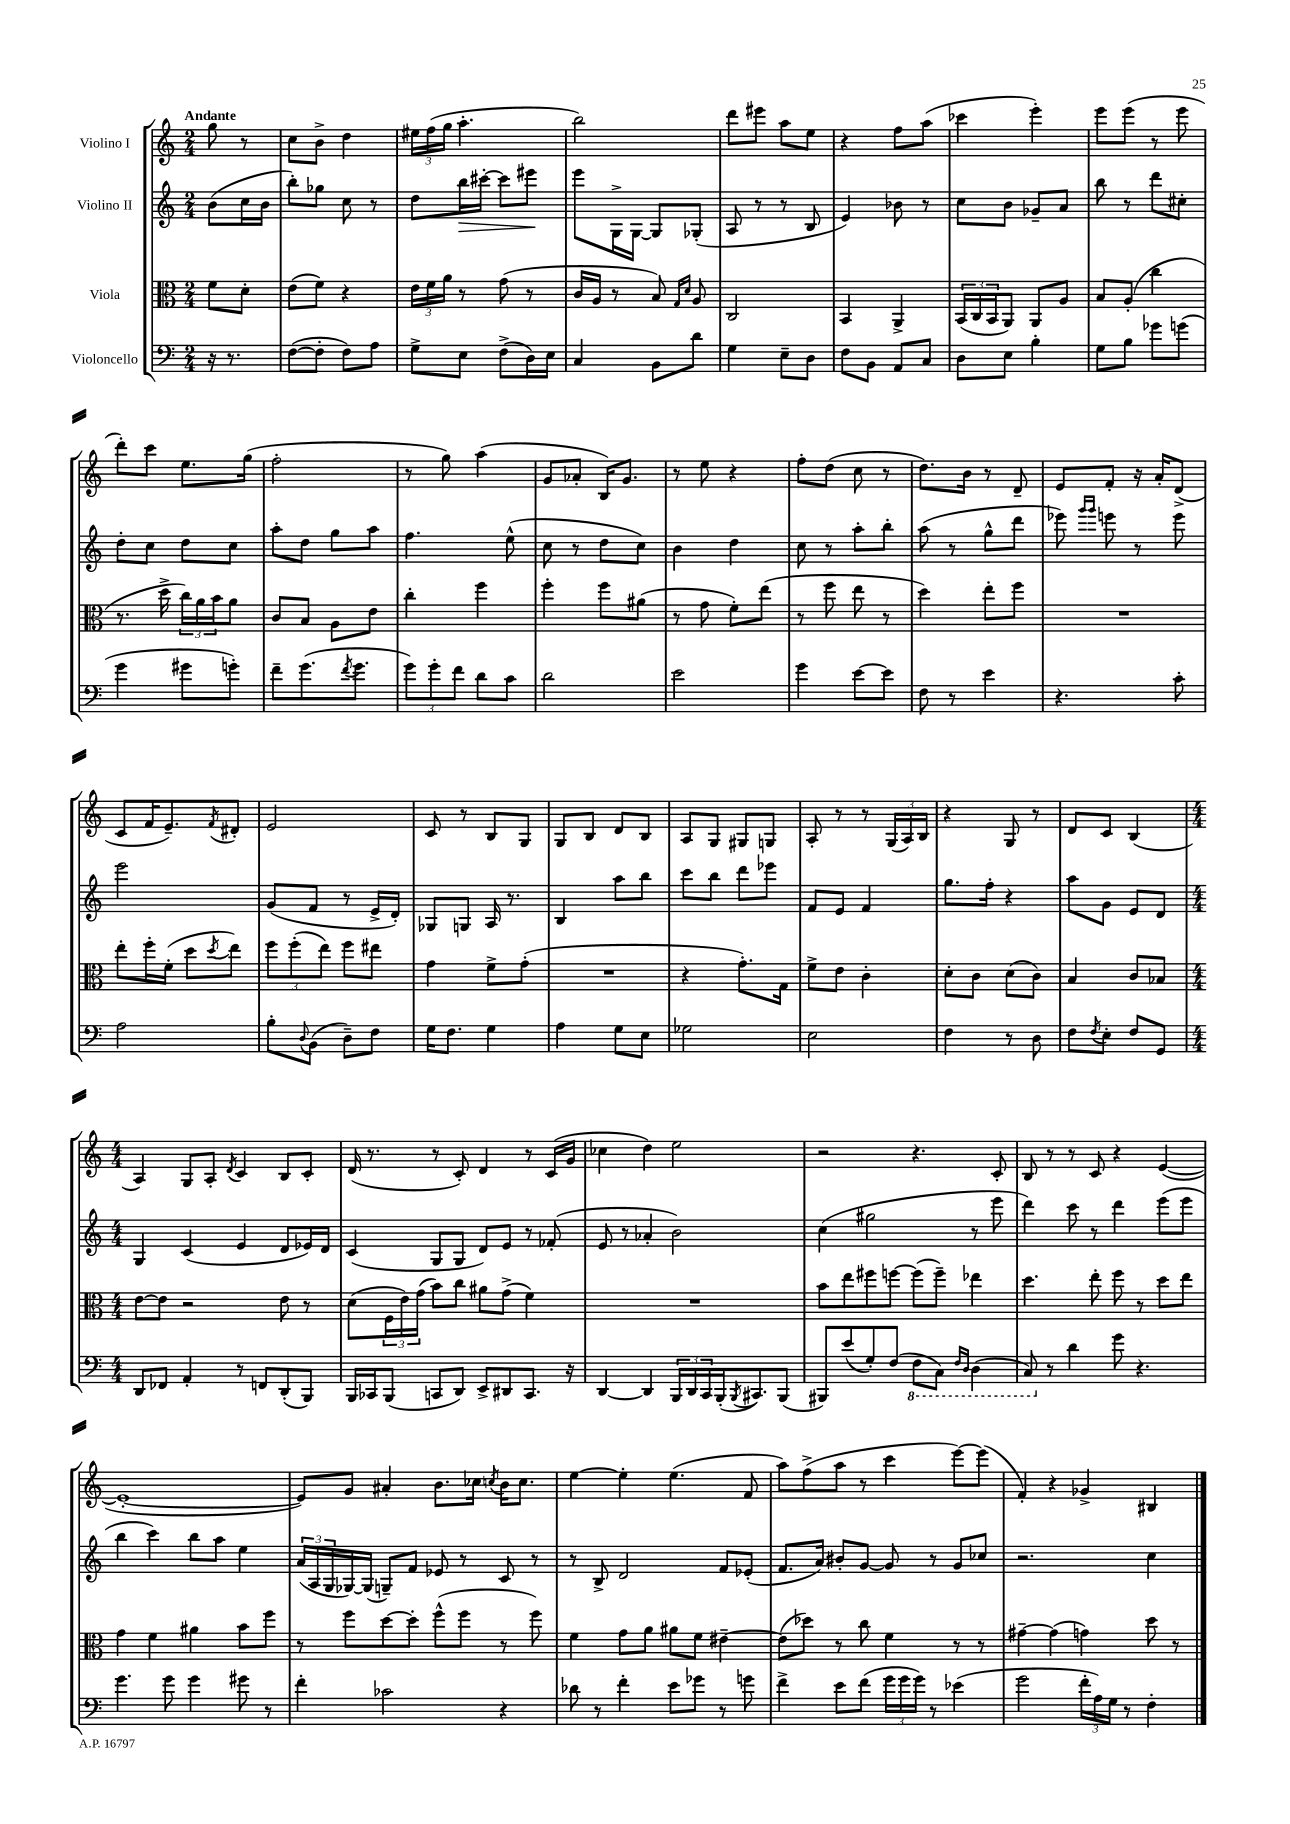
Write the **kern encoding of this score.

**kern	**kern	**kern	**dynam	**kern
*part4	*part3	*part2	*part2	*part1
*staff4	*staff3	*staff2	*staff2	*staff1
*I"Violoncello	*I"Viola	*I"Violino II	*	*I"Violino I
*clefF4	*clefC3	*clefG2	*	*clefG2
*k[]	*k[]	*k[]	*	*k[]
*M2/4	*M2/4	*M2/4	*	*M2/4
=	=	=	=	=
!	!	!	!	!LO:TX:a:B:t=Andante
16r	8f\L	(8b\L	.	8gg\
8.r	.	.	.	.
.	8d'\J	16cc\L	.	8r
.	.	16b\JJ	.	.
=1	=1	=1	=1	=1
([8F\L	(8e\L	8bb'\L)	.	8cc\L
8F'\J]	8f\J)	8gg-X\J	.	8b^\J
8F\L)	4r	8cc\	.	4dd\
8A\J	.	8r	.	.
=2	=2	=2	=2	=2
8G^\L	24e\LL	8dd\L	.	24ee#X\LL
.	24f\	.	.	(24ff\
.	24a\JJ	.	.	24gg\JJ
!	!	!	!LO:HP:b	!
8E\J	8r	16bb\L	>	4.aa'\
.	.	[16ccc#X'\JJ	.	.
(8F^\L	(8g\	8ccc#\L]	.	.
16D\L)	8r	8eee#X\J	.	.
16E\JJ	.	.	.	.
.	.	.	]	.
=3	=3	=3	=3	=3
4C/	16c/LL	8eee\L	.	2bb\)
.	16A/JJ	.	.	.
.	8r	16G^\L	.	.
.	.	[16G\JJ	.	.
8BB\L	8B/)	8G/L]	.	.
.	16qqG/LL	.	.	.
.	16qqd/JJ	.	.	.
8d\J	8A/	(8G-X'/J	.	.
=4	=4	=4	=4	=4
4G\	2C/	8A/	.	8ddd\L
.	.	8r	.	8eee#X\J
8E~\L	.	8r	.	8aa\L
8D\J	.	8B/	.	8ee\J
=5	=5	=5	=5	=5
8F\L	4BB/	4e/)	.	4r
8BB\J	.	.	.	.
8AA/L	4AA^/	8b-X\	.	8ff\L
8C/J	.	8r	.	(8aa\J
=6	=6	=6	=6	=6
8D\L	(24BB/LL	8cc\L	.	4ccc-X\
.	24C/	.	.	.
.	24BB/J	.	.	.
8E\J	8AA/J)	8b\J	.	.
4B'\	8AA/L	8g-X~/L	.	4eee'\)
.	8A/J	8a/J	.	.
=7	=7	=7	=7	=7
8G\L	8B/L	8bb\	.	8eee\L
8B\J	(8A'/J	8r	.	(8eee\J
8g-X\L	4cc\	8ddd\L	.	8r
(8gn\J	.	8cc#X'\J	.	8eee\
!!LO:LB:g=z
=8	=8	=8	=8	=8
4g\	8.r	8dd'\L	.	8ddd'\L)
.	.	8cc\J	.	8ccc\J
.	16dd^\	.	.	.
8g#X\L	24cc\LL)	8dd\L	.	8.ee\L
.	24a\	.	.	.
.	24b\J	.	.	.
8gn'\J)	8a\J	8cc\J	.	.
.	.	.	.	(16gg\Jk
=9	=9	=9	=9	=9
8f~\L	8c/L	8aa'\L	.	2ff'\
(8.g\	8B/J	8dd\J	.	.
.	8A\L	8gg\L	.	.
8qf/	.	.	.	.
8.g\J	.	.	.	.
.	8e\J	8aa\J	.	.
=10	=10	=10	=10	=10
12g\L)	4cc'\	4.ff\	.	8r
12g'\	.	.	.	.
.	.	.	.	8gg\)
12f\J	.	.	.	.
8d\L	4ff\	.	.	(4aa\
8c\J	.	(8ee^^\	.	.
=11	=11	=11	=11	=11
2d\	4ff'\	8cc\	.	8g/L
.	.	8r	.	8a-X'/J
.	8ff\L	8dd\L	.	16B/KL)
.	.	.	.	8.g/J
.	(8a#X\J	8cc\J)	.	.
=12	=12	=12	=12	=12
2e\	8r	4b\	.	8r
.	8g\	.	.	8ee\
.	8f'\L)	4dd\	.	4r
.	(8ee\J	.	.	.
=13	=13	=13	=13	=13
4g\	8r	8cc\	.	8ff'\L
.	8ff\	8r	.	(8dd\J
[8e\L	8ee\	8aa'\L	.	8cc\
8e\J]	8r	8bb'\J	.	8r
=14	=14	=14	=14	=14
8F\	4dd\)	(8aa\	.	8.dd\L)
8r	.	8r	.	.
.	.	.	.	16b\Jk
4e\	8ee'\L	8gg^^\L	.	8r
.	8ff\J	8ddd\J	.	8d~/
=15	=15	=15	=15	=15
4.r	2r	8eee-X\)	.	8e/L
.	.	16qqggg/LL	.	.
.	.	16qqggg/JJ	.	.
.	.	8eeen\	.	8f'/J
.	.	8r	.	16r
.	.	.	.	16a'/KL
8c'\	.	8eee\	.	(8d^/J
!!LO:LB:g=z
=16	=16	=16	=16	=16
2A\	8ee'\L	2eee\	.	8c/L
.	16ff'\L	.	.	16f/K
.	(16f'\JJ	.	.	8.e~/)
.	8dd\L	.	.	.
.	8qdd/	.	.	8qf/
.	8ee\J)	.	.	8d#X'/J
=17	=17	=17	=17	=17
8B'\L	12ff\L	(8g/L	.	2e/
.	(12ff'\	.	.	.
8qqD/	.	.	.	.
(8BB\J	.	8f/J	.	.
.	12ee\J)	.	.	.
8D~\L)	8ff\L	8r	.	.
8F\J	8ee#X\J	16e^/LL	.	.
.	.	16d'/JJ)	.	.
=18	=18	=18	=18	=18
16G\KL	4g\	8G-X/L	.	8c/
8.F\J	.	.	.	.
.	.	8Gn/J	.	8r
4G\	8f^\L	16A/	.	8B/L
.	.	8.r	.	.
.	(8g'\J	.	.	8G/J
=19	=19	=19	=19	=19
4A\	2r	4B/	.	8G/L
.	.	.	.	8B/J
8G\L	.	8aa\L	.	8d/L
8E\J	.	8bb\J	.	8B/J
=20	=20	=20	=20	=20
2G-X\	4r	8ccc\L	.	8A/L
.	.	8bb\J	.	8G/J
.	8.g'\L)	8ddd\L	.	8G#X/L
.	.	8eee-X\J	.	8Gn/J
.	16G\Jk	.	.	.
=21	=21	=21	=21	=21
2E\	8f^\L	8f/L	.	8A'/
.	8e\J	8e/J	.	8r
.	4c'\	4f/	.	8r
.	.	.	.	(24G/LL
.	.	.	.	24A/)
.	.	.	.	24B/JJ
=22	=22	=22	=22	=22
4F\	8d'\L	8.gg\L	.	4r
.	8c\J	.	.	.
.	.	16ff'\Jk	.	.
8r	(8d\L	4r	.	8G/
8D\	8c\J)	.	.	8r
=23	=23	=23	=23	=23
8F\L	4B/	8aa\L	.	8d/L
8qF/	.	.	.	.
8E'\J	.	8g\J	.	8c/J
8F/L	8c/L	8e/L	.	(4B/
8GG/J	8B-X/J	8d/J	.	.
!!LO:LB:g=z
=24	=24	=24	=24	=24
*M4/4	*M4/4	*M4/4	*	*M4/4
8DD/L	[8e\L	4G/	.	4A/)
8FF-X/J	8e\J]	.	.	.
4AA'/	2r	(4c/	.	8G/L
.	.	.	.	8A'/J
.	.	.	.	8qd/
8r	.	4e/	.	4c/
8FFn/L	.	.	.	.
(8DD'/	8e\	8d/L	.	8B/L
8BBB/J)	8r	16e-X/L)	.	8c'/J
.	.	16d/JJ	.	.
=25	=25	=25	=25	=25
16BBB/LL	(8d\L	(4c/	.	(16d/
16CC-X/J	.	.	.	8.r
(8BBB/J	24F\L	.	.	.
.	24e\)	.	.	.
.	(24g\JJ	.	.	.
8CCn/L	8b\L)	8G/L	.	8r
8DD/J)	8cc\J	8G/J	.	8c'/)
8EE^/L	8a#X\L	8d/L)	.	4d/
8DD#X/	(8g^\J	8e/J	.	.
8.CC/J	4f\)	8r	.	8r
.	.	(8f-X'/	.	(16c/LL
16r	.	.	.	16g/JJ
=26	=26	=26	=26	=26
[4DD/	1r	8e/	.	4cc-X\
.	.	8r	.	.
4DD/]	.	4a-X'/	.	4dd\)
24BBB/LL	.	2b\)	.	2ee\
24DD/	.	.	.	.
24CC/	.	.	.	.
(16BBB'/J	.	.	.	.
8qBBB/	.	.	.	.
8.CC#X/)	.	.	.	.
(8BBB/J	.	.	.	.
=27	=27	=27	=27	=27
8BBB#X/L)	8b\L	(4cc\	.	2r
(8e/	8ee\	.	.	.
8G'/)	8ff#X\	2gg#X\	.	.
(8F/J	[8ffn\J	.	.	.
*8ba	*	*	*	*
8FF\L	(8ff\L]	.	.	4.r
8CC\J)	8ff~\J)	.	.	.
16qqFF/LL	.	.	.	.
16qqDD/JJ	.	.	.	.
(4DD\	4ee-X\	8r	.	.
.	.	8eee\	.	8c'/
=28	=28	=28	=28	=28
8CC/)	4.dd\	4ddd\)	.	8B/
*X8ba	*	*	*	*
8r	.	.	.	8r
4d\	.	8ccc\	.	8r
.	8ee'\	8r	.	8c/
8g\	8ff\	4ddd\	.	4r
4.r	8r	.	.	.
.	8dd\L	(8eee\L	.	([4e/
.	8ee\J	8eee\J	.	.
!!LO:LB:g=z
=29	=29	=29	=29	=29
4.g\	4g\	4bb\	.	1e'_
.	4f\	4ccc\)	.	.
8g\	.	.	.	.
4g\	4a#X\	8bb\L	.	.
.	.	8aa\J	.	.
8g#X\	8b\L	4ee\	.	.
8r	8ff\J	.	.	.
=30	=30	=30	=30	=30
4f'\	8r	(24a/LL	.	8e/L])
.	.	24A/	.	.
.	.	24G/	.	.
.	8ff\L	[16G-X/)	.	8g/J
.	.	(16G-/JJ]	.	.
2c-X\	[8dd\	8Gn~/L)	.	4a#X'/
.	8dd'\J]	8f/J	.	.
.	(8ff^^\L	8e-X/	.	8.b\L
.	8ff\J	8r	.	.
.	.	.	.	16cc-X\Jk
.	.	.	.	8qccn/
4r	8r	8c/	.	16b\KL
.	.	.	.	8.cc\J
.	8ff\)	8r	.	.
=31	=31	=31	=31	=31
8d-X\	4f\	8r	.	[4ee\
8r	.	8B^/	.	.
4f'\	8g\L	2d/	.	4ee'\]
.	8a\J	.	.	.
8e\L	8a#X\L	.	.	(4.ee\
8g-X\J	8f\J	.	.	.
8r	[4e#X~\	8f/L	.	.
8gn\	.	(8e-X'/J	.	8f/
=32	=32	=32	=32	=32
4f^\	(8e#\L]	8.f/L	.	8aa\L)
.	8dd-X\J)	.	.	(8ff^\
.	.	16a/Jk)	.	.
8e\L	8r	8b#X'/L	.	8aa\J
(8f\J	8cc\	[8g/J	.	8r
24g\LL	4f\	8g/]	.	4ccc\
24g\	.	.	.	.
24g\JJ)	.	.	.	.
8r	.	8r	.	.
(4e-X\	8r	8g/L	.	[8eee\L)
.	8r	8cc-X/J	.	(8eee\J]
=33	=33	=33	=33	=33
2g\	[4g#X~\	2.r	.	4f'/)
.	(4g#\]	.	.	4r
24f'\LL	4gn\)	.	.	4g-X^/
24A\)	.	.	.	.
24G\JJ	.	.	.	.
8r	.	.	.	.
4F'\	8dd\	4cc\	.	4B#X/
.	8r	.	.	.
==	==	==	==	==
*-	*-	*-	*-	*-
